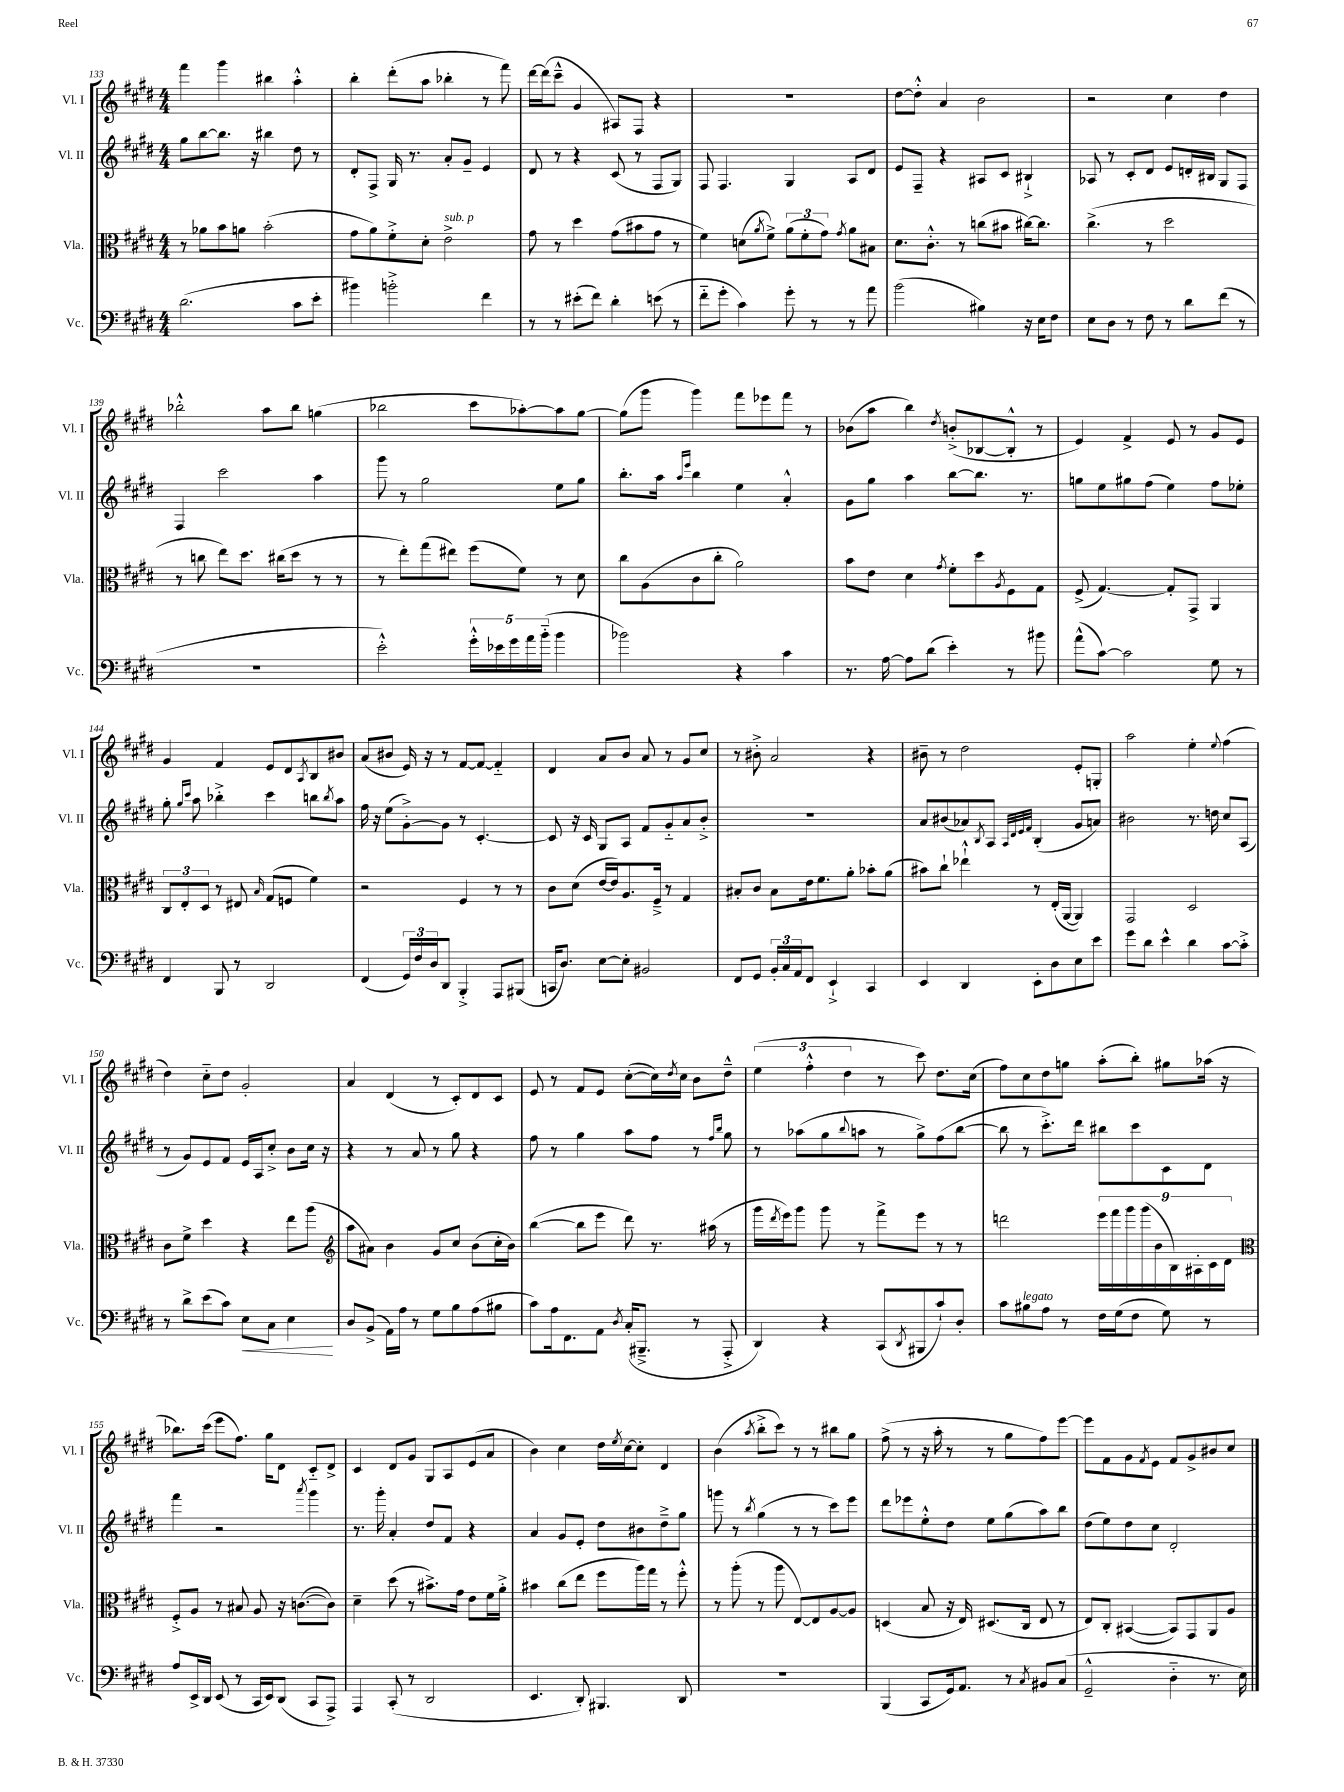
<<
\new StaffGroup <<
\new Staff = "s0" \with { instrumentName = "Vl. I" shortInstrumentName = "Vl. I" } {
    \clef treble \key e \major \numericTimeSignature \time 4/4
    fis'''4 gis'''4 bis''4 a''4-.-^ |
    b''4-. dis'''8-.( a''8 bes''4-. r8 fis'''8) |
    dis'''16~ dis'''16( cis'''8---^ gis'4 ais8) fis8 r4 |
    R1 |
    dis''8~ dis''8-.-^ a'4 b'2 |
    r2 cis''4 dis''4 |
    bes''2-.-^ a''8 bes''8 g''4( |
    bes''2 cis'''8 aes''8~-.) aes''8 gis''8~ |
    gis''8( gis'''8 gis'''4) fis'''8 ees'''8 fis'''8 r8 |
    bes'8( a''8 b''4) \acciaccatura { dis''8 } b'8-.->( bes8~ bes8-.-^ r8 |
    e'4) fis'4-> e'8 r8 gis'8 e'8 |
    gis'4 fis'4 e'8 dis'8 \acciaccatura { a8 } b8 bis'8 |
    a'8( bis'8 e'16) r16 r8 fis'8~ fis'8~ fis'4-_ |
    dis'4 a'8 b'8 a'8 r8 gis'8 cis''8 |
    r8 bis'8-.-> a'2 r4 |
    bis'8-- r8 dis''2 e'8-. g8-. |
    a''2 e''4-. \appoggiatura { e''8 } fis''4( |
    dis''4) cis''8-_ dis''8 gis'2-. |
    a'4 dis'4( r8 cis'8-.) dis'8 cis'8 |
    e'8 r8 fis'8 e'8 cis''8~-.( cis''16) \acciaccatura { dis''8 } cis''16 b'8 dis''8---^ |
    \tuplet 3/2 { e''4( fis''4-.-^ dis''4 } r8 cis'''8) dis''8. cis''16( |
    fis''8) cis''8 dis''8 g''8 a''8-.( b''8-.) gis''8 aes''16( r16 |
    bes''8.) cis'''16( e'''8 fis''8.) gis''16 dis'8 cis'8-_ dis'8-> |
    cis'4 dis'8 gis'8 gis8 a8 e'8( a'8 |
    b'4) cis''4 dis''16 \acciaccatura { e''8 } cis''16~ cis''8-. dis'4 |
    b'4( \acciaccatura { a''8 } b''8-.-> cis'''8) r8 r8 bis''8 gis''8 |
    fis''8->( r8 r16 a''16-. r8 r8 gis''8 fis''8) e'''8~ |
    e'''8 fis'8 gis'8 \acciaccatura { fis'8 } e'8 fis'8 gis'8-> bis'8 cis''8 \bar "|." |
}
\new Staff = "s1" \with { instrumentName = "Vl. II" shortInstrumentName = "Vl. II" } {
    \clef treble \key e \major \numericTimeSignature \time 4/4
    gis''8 b''8~ b''8. r16 bis''4 dis''8 r8 |
    dis'8-. fis8-> gis16 r8. a'8-. gis'8-- e'4 |
    dis'8 r8 r4 cis'8( r8 fis8 gis8) |
    fis8 fis4. gis4 a8 dis'8 |
    e'8 fis8-- r4 ais8 cis'8 bis4-!-> |
    aes8 r8 cis'8-. dis'8 e'8 d'16-. bis16 gis8 fis8 |
    fis4 cis'''2 a''4 |
    gis'''8 r8 gis''2 e''8 gis''8 |
    b''8.-. a''16 \grace { a''16 e'''16 } b''4 e''4 a'4-.-^ |
    gis'8 gis''8 a''4 b''8~ b''8. r8. |
    g''8 e''8 gis''8 fis''8( e''4) fis''8 ees''8-. |
    gis''8-. \grace { gis''16 cis'''16 } a''8 bes''4-.-> cis'''4 b''8 \acciaccatura { b''8 } a''8 |
    fis''16 r16 e''8( gis'8~-.->) gis'8 r8 cis'4.~-. |
    cis'8 r16 cis'16 gis8 a8 fis'8 gis'8-_ a'8 b'8-.-> |
    R1 |
    a'8 bis'8( aes'8) \acciaccatura { b8 } a8 \grace { a32 dis'32 e'32 fis'32 } b4-.( gis'8 a'8) |
    bis'2 r8. d''16 cis''8 a8( |
    r8 gis'8) e'8 fis'8 e'16 a16 cis''8-.-> b'8 cis''16 r16 |
    r4 r8 a'8 r8 gis''8 r4 |
    fis''8 r8 gis''4 a''8 fis''8 r8 \grace { fis''16 b''16 } gis''8 |
    r8 aes''8( gis''8 \appoggiatura { b''8 } a''8 r8 gis''8->) fis''8( b''8~ |
    b''8 r8 cis'''8.-.->) dis'''16 bis''8 cis'''8 cis'8 dis'8 |
    fis'''4 r2 \acciaccatura { a'''8 } gis'''4 |
    r8. gis'''16-. a'4-. dis''8 fis'8 r4 |
    a'4 gis'8 e'8-. dis''8 bis'8 dis''8---> gis''8 |
    g'''8 r8 \acciaccatura { b''8 } gis''4( r8 r8 cis'''8) e'''8 |
    dis'''8 ees'''8 e''8-.-^ dis''8 e''8 gis''8( a''8) b''8 |
    dis''8( e''8) dis''8 cis''8 dis'2-. \bar "|." |
}
\new Staff = "s2" \with { instrumentName = "Vla." shortInstrumentName = "Vla." } {
    \clef alto \key e \major \numericTimeSignature \time 4/4
    r8 aes'8 b'8 a'8 b'2-.( |
    gis'8 a'8) fis'8-.-> dis'8-. e'2->^\markup { \italic "sub. p" } |
    gis'8 r8 dis''4 gis'8( bis'8 gis'8 r8 |
    fis'4) d'8( \acciaccatura { a'8 } fis'8->) \tuplet 3/2 { a'8( fis'8-. gis'8) } \acciaccatura { gis'8 } a'8 bis8 |
    dis'8. cis'8.-.-^ r8 c''8( bis'8 cis''16~) cis''8. |
    cis''4.->( r8 dis''2 |
    r8 c''8 e''8) dis''8. cis''16( dis''8 r8 r8 |
    r8 e''8-.) gis''8( eis''8) fis''8( fis'8) r8 dis'8 |
    cis''8 a8( cis'8 cis''8-. a'2) |
    b'8 e'8 dis'4 \acciaccatura { gis'8 } fis'8-. dis''8 \acciaccatura { a8 } fis8 gis8 |
    fis8->( gis4.~) gis8-. gis,8-> a,4 |
    \tuplet 3/2 { cis8 e8-. dis8 } r8 eis8 \grace { b16 } gis8( f8 fis'4) |
    r2 fis4 r8 r8 |
    cis'8 dis'8( e'16~ e'16) a8. fis16---> r8 gis4 |
    bis8-. cis'8 bis8 e'16 fis'8. a'8-. bes'8-. a'8( |
    bis'8) cis''8-! ees''4-!-^ r8 e16-.( a,16~ a,4) |
    gis,2 dis2 |
    cis'8 fis'8-> dis''4 r4 e''8 a''8( |
    \clef treble a''8 ais'8) b'4 gis'8 cis''8 b'8( cis''16-. b'16) |
    b''4~( b''8 e'''8 dis'''8) r8. ais''16( r8 |
    gis'''16 \acciaccatura { dis'''8 } e'''16) gis'''8 gis'''8 r8 fis'''8-> e'''8 r8 r8 |
    d'''2 \tuplet 9/8 { e'''16 fis'''16 gis'''16 gis'''16( b'16 b16) ais16-. cis'16 dis'16 } |
    \clef alto fis8-.-> a8 r8 bis8 a8 r16 c'8.~( c'8) |
    dis'4-- dis''8( r8 bis'8.->) gis'16 e'8 fis'16 a'16-.-> |
    bis'4 cis''8( e''8 fis''8 a''16) gis''16 r8 fis''8-.-^ |
    r8 a''8-.( r8 a''8 e8~) e8 a8~ a8 |
    d4( b8 r16 e16) dis8.( cis16 e8 r8 |
    e8) cis8-. bis,4~( bis,8) gis,8 a,8 a8 \bar "|." |
}
\new Staff = "s3" \with { instrumentName = "Vc." shortInstrumentName = "Vc." } {
    \clef bass \key e \major \numericTimeSignature \time 4/4
    dis'2.( cis'8 e'8-. |
    bis'4) b'2-.-> fis'4 |
    r8 r8 eis'8-.( fis'8) dis'4-. e'8( r8 |
    fis'8-_ gis'8-. cis'4) gis'8-. r8 r8 a'8 |
    b'2( bis4) r16 e16 fis8 |
    e8 dis8 r8 fis8 r8 dis'8 fis'8( r8 |
    R1 |
    e'2-.-^) \tuplet 5/4 { gis'16-.-^ ees'16 gis'16 a'16 b'16-_( } b'4 |
    bes'2) r4 cis'4 |
    r8. a16~ a8 dis'8( e'4-.) r8 bis'8 |
    a'8-^( cis'8~) cis'2 gis8 r8 |
    fis,4 b,,8 r8 dis,2 |
    fis,4( \tuplet 3/2 { gis,16) fis16 dis16 } dis,8 b,,4-.-> a,,8 bis,,8( |
    c,16 dis8.) e8~ e8-. bis,2 |
    fis,8 gis,8 \tuplet 3/2 { b,16-. cis16 a,16 } fis,8 e,4-!-> cis,4 |
    e,4 dis,4 e,8-. dis8 e8 e'8 |
    gis'8 dis'8 e'4-^ dis'4 cis'8~ cis'8-.-> |
    r8 dis'8-> e'8( cis'8) e8\< cis8 e4\! |
    dis8 b,8->( a,16) a16 r8 gis8 b8 a8( bis8 |
    cis'8) a16 fis,8. a,8 \acciaccatura { dis8 } cis16-.( bis,,8.---> r8 a,,8-.-> |
    dis,4) r4 cis,8( \acciaccatura { dis,8 } bis,,8 cis'8-!) dis8-. |
    cis'8 bis8^\markup { \italic "legato" } a8 r8 fis16 gis16( fis8 gis8) r8 |
    a8 e,16-> dis,16 e,8( r8 cis,16 e,16) dis,8( cis,8 a,,8->) |
    a,,4 cis,8-.( r8 dis,2 |
    e,4. dis,8-.) bis,,4. dis,8 |
    R1 |
    b,,4( cis,8 gis,16) a,8. r8 \acciaccatura { cis8 } bis,8 cis8( |
    gis,2---^ dis4-_ r8. e16) \bar "|." |
}
>>
>>
\layout { \context { \Score currentBarNumber = #133 } }
